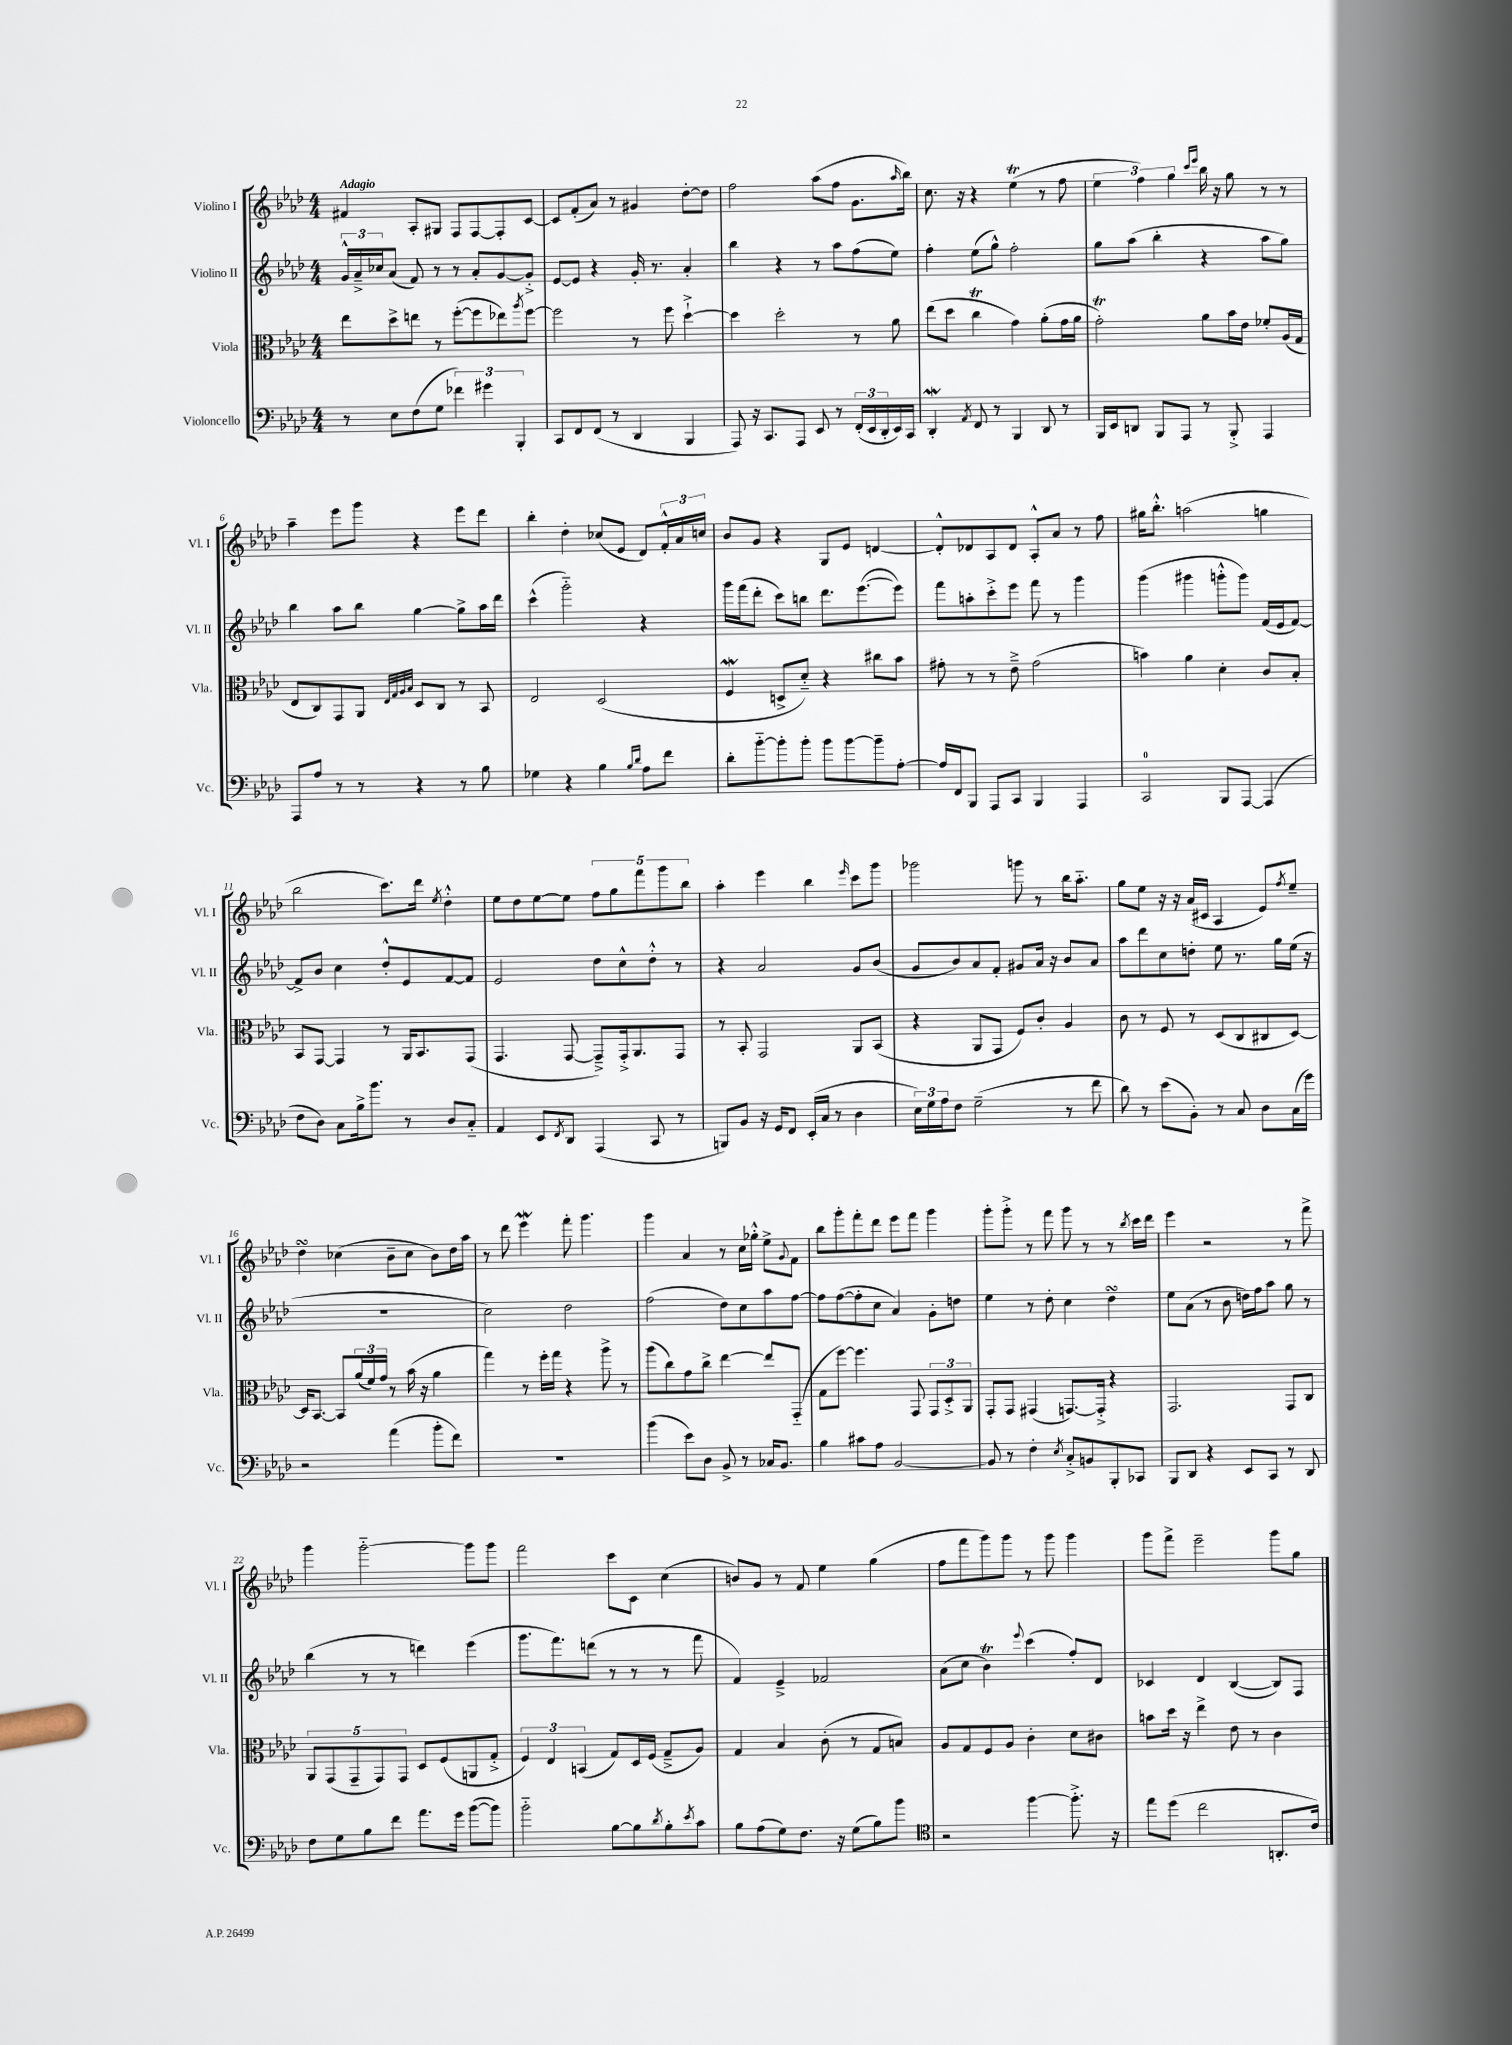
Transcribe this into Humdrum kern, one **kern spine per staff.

**kern	**kern	**kern	**kern
*part4	*part3	*part2	*part1
*staff4	*staff3	*staff2	*staff1
*I"Violoncello	*I"Viola	*I"Violino II	*I"Violino I
*I'Vc.	*I'Vla.	*I'Vl. II	*I'Vl. I
*clefF4	*clefC3	*clefG2	*clefG2
*k[b-e-a-d-]	*k[b-e-a-d-]	*k[b-e-a-d-]	*k[b-e-a-d-]
*M4/4	*M4/4	*M4/4	*M4/4
=1	=1	=1	=1
!	!	!	!LO:TX:a:B:t=Adagio
8r	8ee-\L	24g^^/LL	4f#X/
.	.	24a-~^/	.
.	.	24cc-X/J	.
8E-\L	8dd-^\	(8a-/J	.
(8F\	8een\J	8f/)	8A-'/L
8G\J	8r	8r	8G#X/J
6f-X\)	([8ff'\L	8r	8F/L
.	8ff\]	8a-'/L	[8F/
6g#X\	.	.	.
.	8ee-X\)	[8g/	8F'/]
6BBB-'/	.	.	.
.	8qaa-/	.	.
.	[8ff\J	8g'^/J]	[8c/J
=2	=2	=2	=2
8CC/L	2ff\]	[8e-/L	8c/L]
8FF/	.	8e-/J]	(8f'/
(8FF/J	.	4r	8a-/J)
8r	.	.	8r
4DD-/	8r	16g'/	4g#X/
.	.	8.r	.
.	8ff\	.	.
4BBB-/	[4dd-`^\	4a-'/	[8dd-'\L
.	.	.	8dd-\J]
=3	=3	=3	=3
8AAA-/)	4dd-\]	4bb-\	2ff\
16r	.	.	.
8.CC/L	.	.	.
.	2dd-'\	4r	.
8AAA-/J	.	.	.
8EE-/	.	8r	(8aa-\L
8r	.	8aa-\L	8ff\J
(24FF'/LL	8r	(8ff\	8.g\L
24EE-/	.	.	.
24DD-'/	.	.	.
16EE-/)	8a-\	8ee-\J)	.
.	.	.	16qqaa-/
16CC/JJ	.	.	16bb-\Jk)
=4	=4	=4	=4
4DD-w'/	(8ee-\L	4ff'\	8.cc\
.	8dd-\J	.	.
.	.	.	16r
8qAA-/	.	.	.
8FF/	4cct\	(8ee-\L	4r
8r	.	8gg^^\J)	.
4BBB-/	4g\)	2ff'\	(4ee-T\
8DD-/	(8a-'\L	.	8r
8r	16g\L	.	8ff\
.	16a-\JJ	.	.
=5	=5	=5	=5
16BBB-/LL	2gt'\)	8gg\L	6ee-\
16EE-/J	.	.	.
8DDn/J	.	(8aa-\J	.
.	.	.	6ff\)
8BBB-/L	.	4bb-'\	.
.	.	.	6gg\
8AAA-/J	.	.	.
.	.	.	16qqccc/LL
.	.	.	16qqeee-/JJ
8r	8a-\L	4r	16bb-\
.	.	.	16r
8BBB-'^/	16b-\L	.	8gg\
.	16e-\JJ	.	.
4AAA-/	8f-X'/L	8aa-\L	8r
.	(16A-/L	8gg\J)	8r
.	16G/JJ	.	.
!!LO:LB:g=z
=6	=6	=6	=6
8AAA-/L	8E-/L	4bb-\	4aa-~\
8A-/J	8C/)	.	.
8r	8GG/	8aa-\L	8eee-\L
8r	8AA-/J	8bb-\J	8ggg\J
.	32qqE-/LLL	.	.
.	32qqG/	.	.
.	32qqA-/	.	.
.	32qqB-/JJJ	.	.
4r	8D-/L	[4gg\	4r
.	8C/J	.	.
8r	8r	8gg^\L]	8eee-\L
8B-\	8BB-/	16aa-\L	8ddd-\J
.	.	16ddd-\JJ	.
=7	=7	=7	=7
4G-X\	2E-/	(4ccc^^\	4bb-'\
4r	.	2ggg\)	4dd-'\
4B-\	(2D-/	.	(8cc-X/L
.	.	.	8e-/J
16qqB-/LL	.	.	.
16qqd-/JJ	.	.	.
8A-\L	.	4r	8d-/L)
8f\J	.	.	24f'^^/L
.	.	.	24a-/
.	.	.	24ccn/JJ
=8	=8	=8	=8
8d-'\L	4FW/	16ggg\LL	8b-/L
.	.	(16fff\J	.
[8b-\	.	8ddd-'\J	8g/J
8b-'\]	8Dn^/L	8ccc\L)	4r
8b-'\J	8d-/J)	8bbn\J	.
8b-\L	4r	8.ddd-\L	8G/L
[8b-\	.	.	8e-/J
.	.	([8.eee-\	.
8b-~\]	8cc#X\L	.	[4dn/
[8A-'\J	8b-\J	8eee-\J])	.
=9	=9	=9	=9
16A-/LL]	8g#X'\	8fff\L	8d'^^/L]
16FF/J	.	.	.
8BBB-/J	8r	8aan'\	8d-X/
8AAA-/L	8r	8ccc'^\	8A-/
8CC/J	8e-~^\	8eee-\J	8d-/J
4BBB-/	(2g#\	8fff\	8A-'^^/L
.	.	8r	8a-/J
4AAA-/	.	4ggg\	8r
.	.	.	8ff\
=10	=10	=10	=10
2CC/	4bn\)	(4ggg\	16gg#X\KL
.	.	.	8.bb-'^^\J
.	4a-\	4ggg#X\	(2aan\
8BBB-/L	4d-'\	8gggn'^^\L	.
[8AAA-/J	.	8ggg\J)	.
(4AAA-/]	8c/L	(16f/LL	4ggn\
.	.	16e-/J	.
.	8B-'/J	[8f/J)	.
!!LO:LB:g=z
=11	=11	=11	=11
8F\L	8BB-/L	8f^/L]	2bb-\
8D-\J)	[8GG/J	8b-/J	.
8C\L	4GG/]	4cc\	.
16B-^\k	.	.	.
8.b-\J	.	.	.
.	8r	8dd-'^^/L	8.ccc\L)
8r	16AA-/KL	8e-/	.
.	8.BB-/	.	16ddd-\Jk
.	.	.	8qee-/
8D-/L	.	[8f/	4dd-'^^\
8C/J	(8GG/J	8f/J]	.
=12	=12	=12	=12
4AA-/	4.GG/	2e-/	8ee-\L
.	.	.	8dd-\
8EE-/L	.	.	[8ee-\
8qFF/	.	.	.
8DD-/J	[8GG/	.	8ee-\J]
(4AAA-/	8GG~^/L])	8dd-\L	10ff\L
.	.	.	10gg\
.	16GG'^/k	8cc^^\	.
.	8.AA-/	.	.
.	.	.	10fff\
8CC/	.	8dd-'^^\J	.
.	.	.	10ggg\
8r	8GG/J	8r	.
.	.	.	10bb-\J
=13	=13	=13	=13
8BBBn/L)	8r	4r	4aa-'\
8BB-/J	8BB-'/	.	.
16r	2GG/	2a-/	4eee-\
16GG/KL	.	.	.
8FF/J	.	.	.
(16EE-'/LL	.	.	4bb-\
16C/JJ	.	.	.
8r	.	.	.
.	.	.	16qqeee-/
4D-\	8AA-/L	8g/L	8ccc\L
.	(8BB-/J	(8b-/J	8ggg\J
=14	=14	=14	=14
24E-\LL)	4r	8g/L	2ggg-X\
24G\	.	.	.
24A-\J	.	.	.
8F\J	.	8b-/)	.
(2G~\	8AA-/L	8a-/	.
.	8GG/J	8f'/J	.
.	8F/L)	8g#X/L	8gggn\
.	8c'/J	16a-/Jk	8r
.	.	16r	.
8r	4A-/	8b-/L	16bb-\KL
.	.	.	8.aa-\J
8f\	.	8a-/J	.
=15	=15	=15	=15
8d-\)	8c\	8aa-\L	8gg\L
8r	8r	8ddd-\	8ee-\J
(8e-\L	8F/	8cc\	16r
.	.	.	16r
8BB-'\J)	8r	8ddn'\J	(16a-/LL
.	.	.	16c#X/JJ
8r	(8D-/L	8ee-\	4A-/
8C/	8C/	8.r	.
8D-\L	8C#X/	.	8e-/L)
.	.	16gg\LL	.
.	.	.	8qff/
(16C\L	[8D-/J)	(16ee-\JJ	8ee-~/J
16g\JJ)	.	16r	.
!!LO:LB:g=z
=16	=16	=16	=16
2r	16D-/KL]	1r	4dd-sSSs\
.	[8.BB-/J	.	.
.	8BB-/L]	.	(4cc-X\
.	(24a-/L	.	.
.	24f/)	.	.
.	24g/JJ	.	.
(4a-\	8r	.	8b-~\L
.	(16b-\	.	8cc-\J
.	16r	.	.
8b-'\L	4a-\	.	8b-\L)
8f\J)	.	.	16dd-\L
.	.	.	16aa-\JJ
=17	=17	=17	=17
1r	4gg\)	2cc\)	8r
.	.	.	8ddd-\
.	8r	.	4eee-W\
.	16ff'\LL	.	.
.	16gg\JJ	.	.
.	4r	2dd-\	8fff'\
.	.	.	4.ggg\
.	8aa-^\	.	.
.	8r	.	.
=18	=18	=18	=18
(4b-\	(8aa-\L	(2ff\	4ggg\
.	8cc\)	.	.
8e-\L)	8g\	.	4a-/
8D-\J	8cc^\J	.	.
8BB-^/	[4ee-\	8dd-\L)	8r
8r	.	8cc\	16cc\LL
.	.	.	16gg-X'^^\JJ
16C-X/KL	8ee-/L]	8aa-\	8ee-^\L
8.BB-/J	.	.	.
.	.	.	8qqg/
.	(8GG/J	[8ff\J	8f\J
=19	=19	=19	=19
4B-\	8G\L	8ff\L]	8bb-\L
.	[8ff\J)	([8ff\	8ggg'\
8c#X\L	4.ff\]	8ff'\]	8fff'\
8A-\J	.	8cc\J	8ddd-\J
[2BB-/	.	4a-/)	8eee-\L
.	8GG/	.	8fff\J
.	12GG/L	8g'\L	4ggg\
.	12D-'^/	.	.
.	.	8ddn\J	.
.	12AA-/J	.	.
=20	=20	=20	=20
8BB-/]	8GG'/L	4ee-\	8ggg'\L
8r	8GG/J	.	8ggg'^\J
4F'\	(4GG#X/	8r	8r
.	.	8dd-'\	8fff\
8qE-/	.	.	.
8C'^/L	[8.GGn/L)	4cc\	8ggg\
8BBn/	.	.	8r
.	16GG'^/Jk]	.	.
8BBB-'/	4r	4dd-sSSs\	8r
.	.	.	8qbb-/
8CC-X/J	.	.	16ccc\LL
.	.	.	16ddd-\JJ
=21	=21	=21	=21
8BBB-/L	2.GG/	8ee-\L	4eee-\
8DD-/J	.	(8a-\J	.
4r	.	8r	2r
.	.	8b-\	.
8EE-/L	.	16ddn\LL)	.
.	.	16ff\J	.
8CC/J	.	8aa-\J	.
8r	8GG/L	8gg\	8r
8DD-/	8C/J	8r	8fff^\
!!LO:LB:g=z
=22	=22	=22	=22
8F\L	10AA-/L	(4bb-\	4ggg\
.	(10GG/	.	.
8G\	.	.	.
.	10GG~/	.	.
8B-\	.	8r	[2ggg\
.	10GG/)	.	.
8f\J	.	8r	.
.	10GG/J	.	.
8.a-\L	8D-/L	4dddn\)	.
.	(8F/	.	.
16g\Jk	.	.	.
([8b-\L	8AAn/	(4eee-\	8ggg\L]
8b-\J])	8G'^/J	.	8ggg\J
=23	=23	=23	=23
2b-\	6F/)	8.ggg\L	2fff\
.	6E-/	.	.
.	.	8.fff\)	.
.	(6BBn/	.	.
.	.	(8dddn\J	.
[8B-\L	8G/L)	8r	8ccc\L
8B-\]	16D-/L	8r	8c\J
.	(16F/JJ	.	.
8qd-/	.	.	.
8B-'\	8G~^/L	8r	(4cc\
8qe-/	.	.	.
8c\J	8A-/J)	8fff\	.
=24	=24	=24	=24
8B-\L	4G/	4f/)	8bn/L)
(8A-\	.	.	8g/J
8G\)	4B-/	4e-~^/	8r
8.F\J	.	.	8f/
.	(8c'\	2f-X/	4ee-\
16r	.	.	.
(8G\L	8r	.	.
8B-\)	8G/L	.	(4gg\
8b-\J	8Bn/J)	.	.
=25	=25	=25	=25
*clefC4	*	*	*
2r	8A-/L	(8a-\L	8ff\L
.	8G/	8cc\J	8fff\
.	8F/	4b-T\)	8ggg\)
.	8A-/J	.	8ggg\J
.	.	8qqeee-/	.
[4ff\	4c'\	(4ccc\	8r
.	.	.	8ggg\
8.ff'^\]	8d-\L	8ff'/L)	4ggg\
.	8c#X\J	8d-/J	.
16r	.	.	.
=26	=26	=26	=26
8ee-\L	8bn\L	4c-X/	8ggg\L
(8dd-\J	16dd-\Jk	.	8fff^\J
.	16r	.	.
2cc\	4ee-^\	4d-/	2eee-~\
.	8e-\	([4B-/	.
.	8r	.	.
8.AAn'/L	4c\	8B-/L])	8ggg\L
.	.	8F/J	8gg\J
16c/Jk)	.	.	.
==	==	==	==
*-	*-	*-	*-
